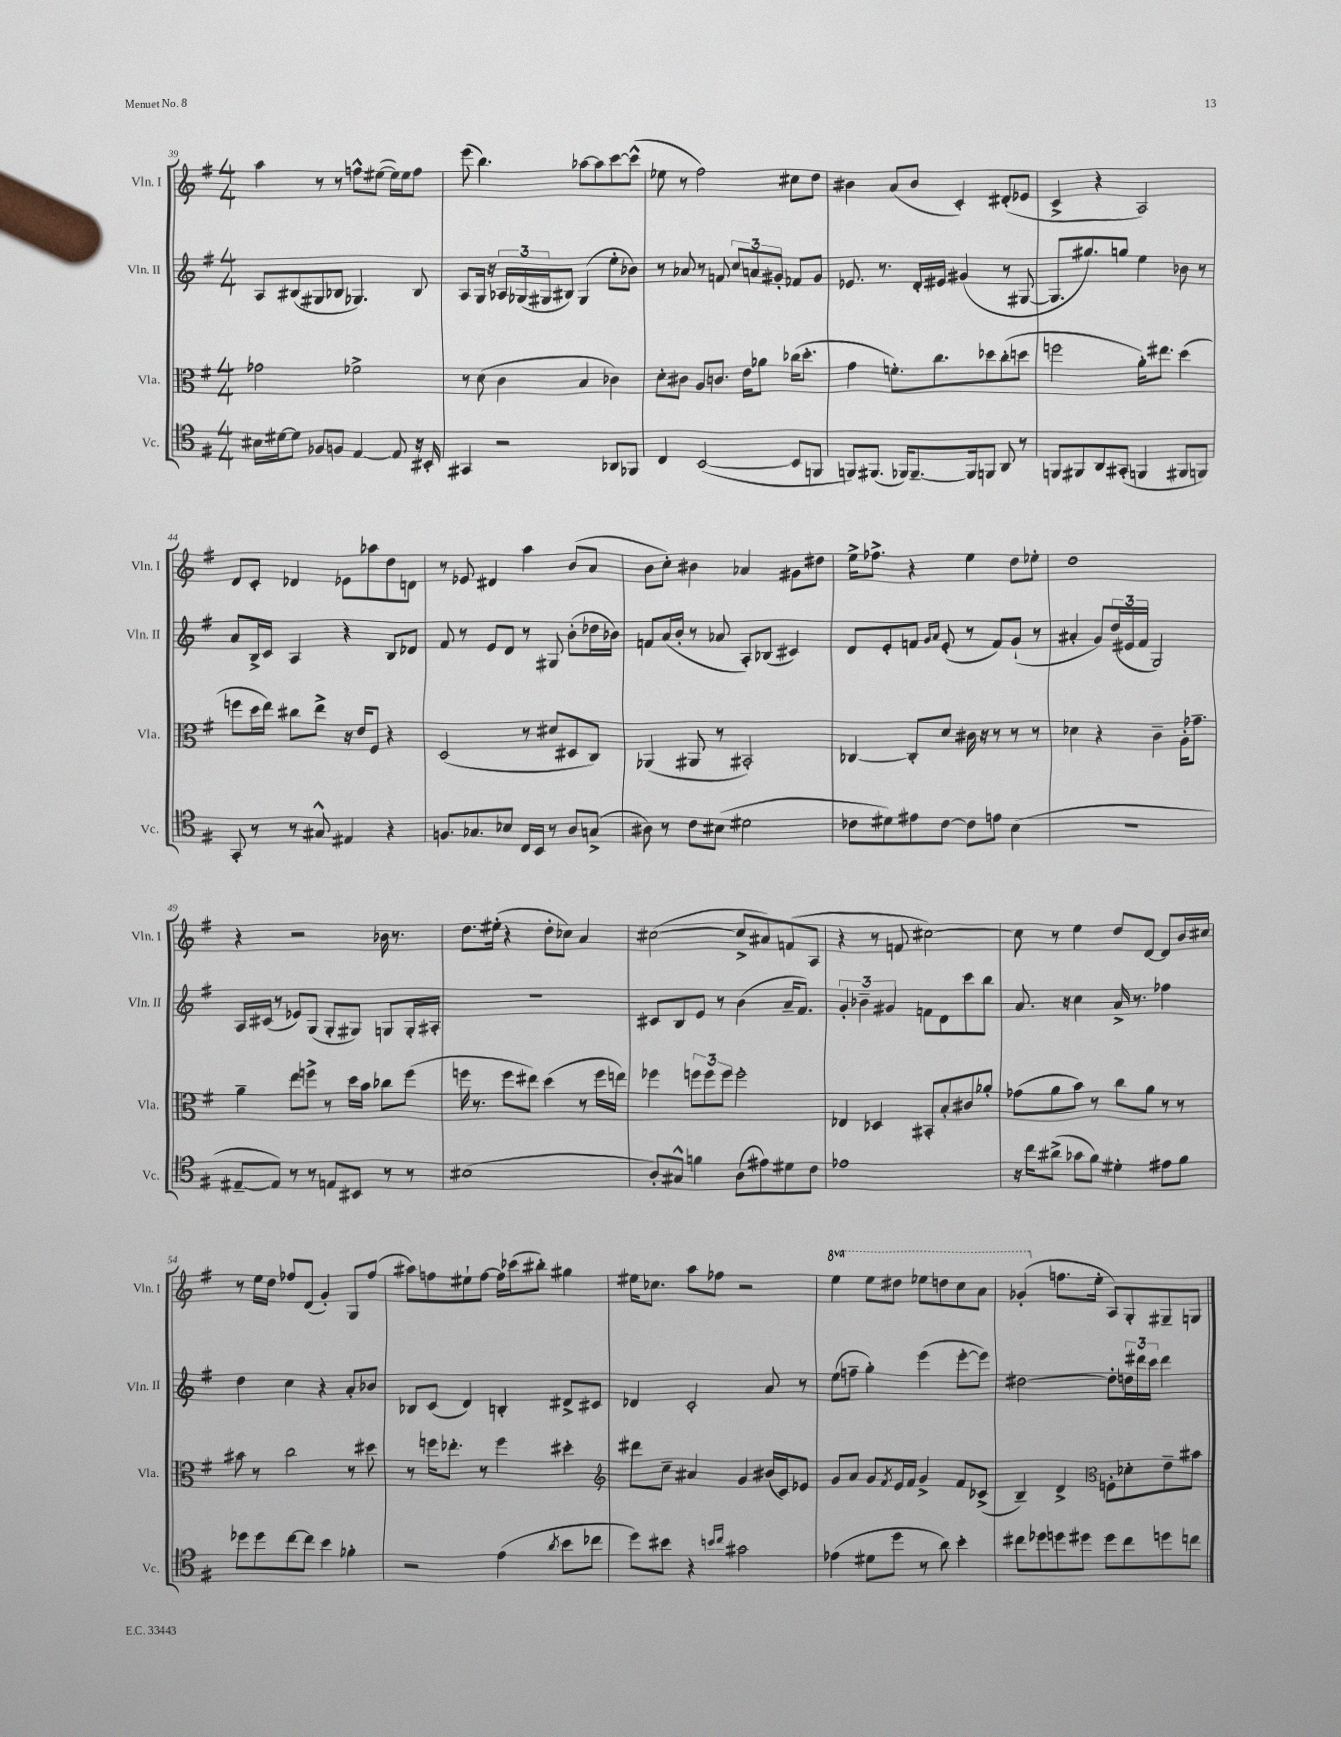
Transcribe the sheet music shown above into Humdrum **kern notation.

**kern	**kern	**kern	**kern
*staff4	*staff3	*staff2	*staff1
*clefC4	*clefC3	*clefG2	*clefG2
*k[f#]	*k[f#]	*k[f#]	*k[f#]
*M4/4	*M4/4	*M4/4	*M4/4
16B#	2g-	8A	4aa
[16d#	.	.	.
8d#]	.	(8B#	.
8F-	.	8G#	8r
8F	.	8B-	8r
[4E	2f-^	4.G-)	8ff^^
.	.	.	([8ee#
8E]	.	.	16ee#])
.	.	.	16ee#
16r	.	8B-	8ff
16BB#'	.	.	.
=	=	=	=
4GG#	8r	8A	(8eee
.	(8d	16G	4.bb)
.	.	16r	.
2r	4c	24A-	.
.	.	(24G-	.
.	.	24G#	.
.	.	8B#)	.
.	4B	(4G#	[8aa-
.	.	.	8aa-]
8AA-	4c-)	8ee'	[8ccc
8FF-	.	8b-)	(8ccc^^]
=	=	=	=
4C	8d'	8r	8ee-
.	8c#	8a-	8r
([2BB	8A	8r	2ff#)
.	8.c	8f	.
.	.	12cc	.
.	16e	.	.
.	.	12a	.
.	8a-	.	.
.	.	12g#'	.
8BB]	(16cc-	8f-	8cc#
.	8.dd'	.	.
8FF	.	8g#	8dd
=	=	=	=
8FF)	4g	8.e-	4b#
(8.FF#	.	.	.
.	.	8.r	.
.	8.f')	.	(8a
16FF-)	.	.	.
[8.FF-~	.	16d'	8b#
.	8.cc	16e#	.
.	.	(4g#	4c')
16FF-]	.	.	.
8FF	8dd-	.	.
8AA	(8cc'	8r	(8d#'
8r	8dd	[8G#	8e-
=	=	=	=
8FF	2ff	8.G#]	4c^
8FF#	.	.	.
.	.	8.gg#)	.
8AA	.	.	4r
(8GG#'	.	8gg	.
4FF	16a')	4ee	2A)
.	8.ee#	.	.
8FF#	(4dd	8b-	.
8FF)	.	8r	.
=	=	=	=
8GG'	8ff	8a	8d
8r	16dd	16B^	8c'
.	16ee)	16c	.
8r	8cc#	4A	4d-
8G#^^	8ee^	.	.
4E#	16r	4r	8e-
.	16e	.	.
.	8F#	.	8aa-
4r	4r	8B	8dd
.	.	8d-	8d
=	=	=	=
8.F	(2D	8f#	8r
.	.	8r	8e-
8.G-	.	.	.
.	.	8e	4d#
8B-	.	8d	.
16C	8r	8r	4aa
16BB	.	.	.
8r	8d#	8G#	.
8A	8D#	(8b'	(8b
(8G^	8C)	16dd-	8a
.	.	16b-)	.
=	=	=	=
8A#)	(4AA-	8f	8b
8r	.	(16a	8cc')
.	.	16b'	.
8c	8AA#	8r	4b#
(8B#	8r	8a-	.
2d#	2BB#')	8A')	4a-
.	.	(8B-	.
.	.	4c#)	8g#
.	.	.	8dd#
=	=	=	=
8c-	[4C-	8d	16ee^
.	.	.	8.ff-^
8d#)	.	8e'	.
8e#	8C-']	8f	4r
.	.	16qqg	.
.	.	16qqa	.
[8c-	8d	(8e'	.
8c-]	16c#	8r	4ee
.	16r	.	.
8e	8r	8f)	.
(4B	8r	(8g`	8dd
.	8r	8r	8ee-'
=	=	=	=
1r	4d-	4a#'	1dd
.	4r	8g)	.
.	.	(24dd	.
.	.	24e#	.
.	.	24f#	.
.	4c~	2G)	.
.	16A'	.	.
.	8.g-~	.	.
=	=	=	=
[8E#~	4a~	16A	4r
.	.	(16c#	.
8E#])	.	8r	.
8r	8ee	8e-)	2r
8r	8ff^	(8G	.
8E	8r	8G'	.
8BB#	16dd	8G#)	.
.	16b	.	.
8r	8cc-	8G	16b-
.	.	.	8.r
8r	(8ff	16G'	.
.	.	16A#'	.
=	=	=	=
(1B#	16ff	1r	8.dd
.	8.r	.	.
.	.	.	(16ee#'
.	8ff	.	4r
.	8ee#)	.	.
.	(4dd	.	8dd'
.	.	.	8cc-)
.	8r	.	4a
.	16ff	.	.
.	16ee)	.	.
=	=	=	=
8A')	4ff-	8c#	([2cc#
8G#^^	.	8B	.
4f	12ff	8e	.
.	12ff	.	.
.	.	8r	.
.	12ff	.	.
(8A	2ff'	(4b	8cc#^]
8e#)	.	.	8a#)
8d#	.	16a~	(8f
.	.	8.f#)	.
8c	.	.	8A
=	=	=	=
1e-	4E-	6g'	4r
.	.	6b-~	.
.	4D-	.	8r
.	.	6g#	.
.	.	.	8f
.	8BB#'	8f	[2cc#)
.	8B'	8d	.
.	8c#	8ccc	.
.	8a-'	8bb	.
=	=	=	=
16r	(8g-	8.a	8cc#]
16cc	.	.	.
(8a#^	8a	.	8r
.	.	16r	.
8g-	8b)	4cc	4ee
8f#)	8r	.	.
4d#'	8cc	16a^	8dd
.	.	8.r	.
.	8a	.	[8d
8e#	8r	4ff-	8d]
8f#	8r	.	16b
.	.	.	16cc#
=	=	=	=
8dd-	8b#	4dd	8r
8dd-	8r	.	16ee
.	.	.	16dd
[8cc	2cc	4cc	8ff-
8cc]	.	.	(8d
4b	.	4r	4g')
4f-'	8r	8a'	8G
.	8dd#	8b-	(8ff-
=	=	=	=
2r	8r	8B-	8aa#)
.	16ff	(8c	8ff
.	8.ee-'	.	.
.	.	4d)	8ee#`
.	8r	.	[8ff
(4e	4ff	4B'	16ff]
.	.	.	(16ccc-
.	.	.	8bb#')
8qa	.	.	.
8b	4dd#'	8d#^	4gg#
8cc-	.	8c#	.
=	=	=	=
*	*clefG2	*	*
8dd)	8ddd#	4d-	16ee#
.	.	.	8.cc-
8b#	8cc~	.	.
4r	4a#	2c'	8aa
.	.	.	8ff-
16qqb	.	.	.
16qqcc	.	.	.
2g#	4g	.	2r
.	(16b#	8a	.
.	16c)	.	.
.	8e-	8r	.
=	=	=	=
(4e-	8g	(8ee	4eee
.	8a	8ff~	.
8d#	8g	4gg')	8eee
.	8qf#	.	.
8dd	16e	.	8ddd#
.	16f#	.	.
8r	4g^	(4eee	8eee-
8a)	.	.	8ddd
4b'	8f#	[8eee'	8ccc
.	(8c-^	8eee])	8aa
=	=	=	=
8cc#	4B~)	[2dd#	(4gg-'
8dd-	.	.	.
8dd	4d^	.	8.ff
8dd#	.	.	.
.	.	.	16ee'
*	*clefC3	*	*
8dd#	8F'	8dd#']	8A)
8cc#	8d-'	24dd	8G'
.	.	24ddd#	.
.	.	24ccc	.
8dd	8e~	4ddd#	8G#~
8cc	8b#	.	8G
==	==	==	==
*-	*-	*-	*-
